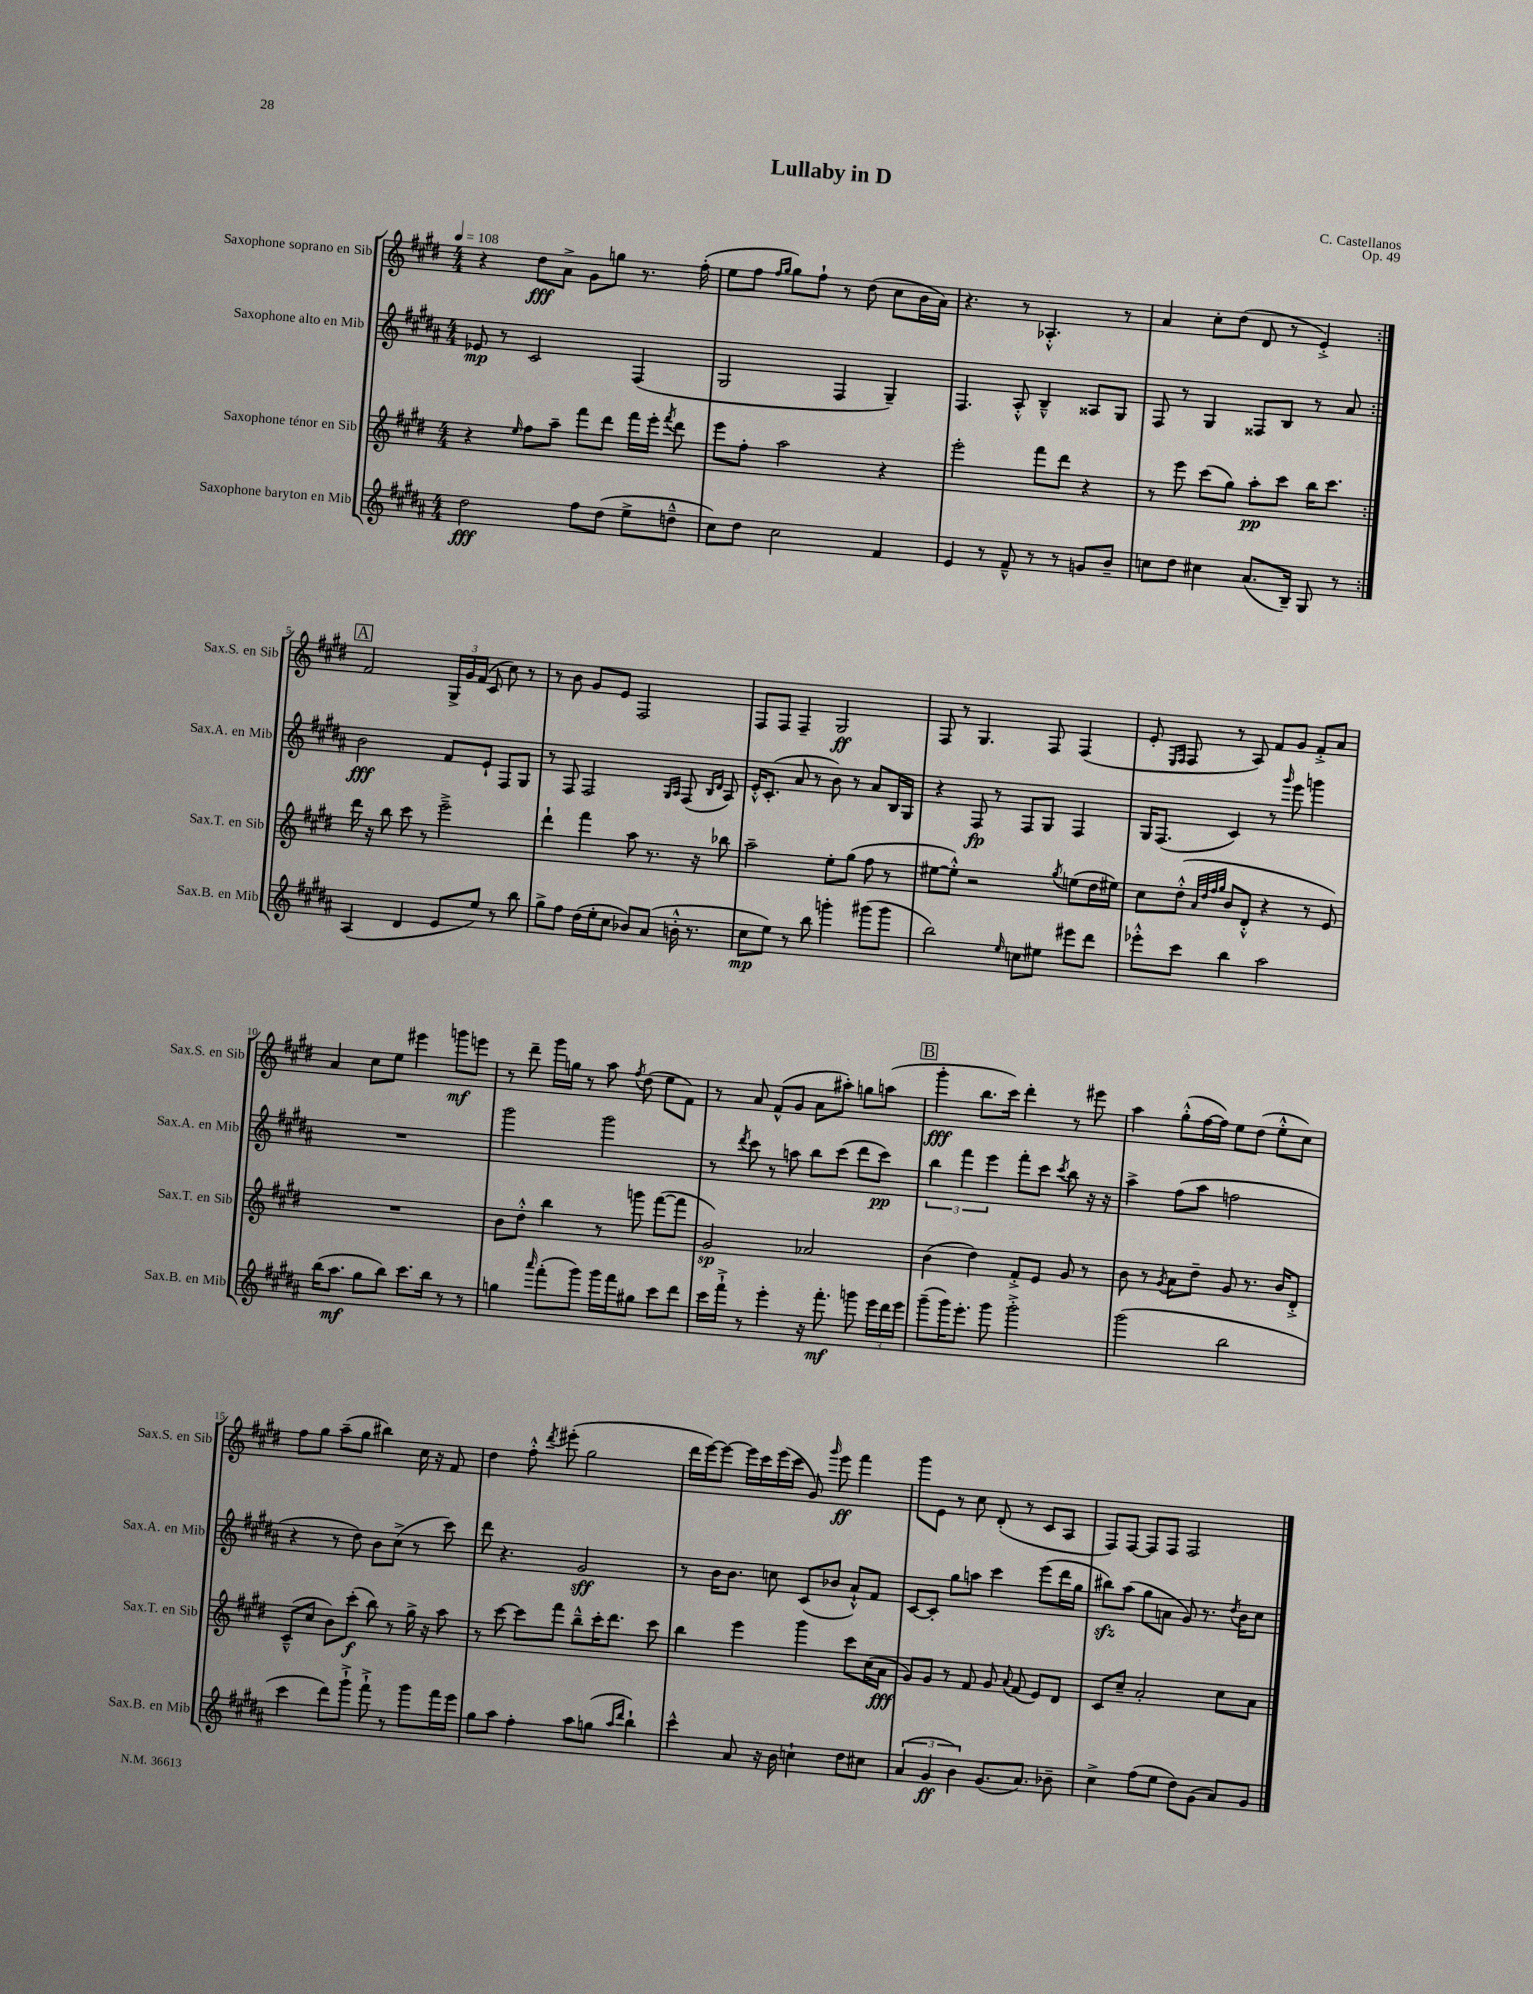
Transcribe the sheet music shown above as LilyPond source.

\header { title = "Lullaby in D" composer = "C. Castellanos" opus = "Op. 49" }
<<
\new StaffGroup <<
\new Staff = "s0" \with { instrumentName = "Saxophone soprano en Sib" shortInstrumentName = "Sax.S. en Sib" } {
    \clef treble \key e \major \numericTimeSignature \time 4/4 \tempo 4 = 108
    \autoBeamOff \repeat volta 2 { r4 dis''8[\fff a'8]-> gis'8[ g''8] r8. fis''16-.( |
    e''8[ fis''8] \grace { fis''16[ gis''16] } gis''8[) fis''8]-! r8 dis''8( cis''8[ b'16 a'16]) |
    r4. r8 aes4.-.-^ r8 |
    a'4 cis''8[-. dis''8]( dis'8 r8 e'4-.->) | }
    \mark \markup { \box "A" } fis'2 \tuplet 3/2 { gis16[-> gis'16 fis'16]( } cis'8 cis''8) r8 |
    r8 b'8 gis'8[ e'8] fis2 |
    fis8[ fis8] fis4-- gis2\ff |
    fis8 r8 gis4. fis8 fis4( |
    e'8-. \grace { e16[ fis16] } fis8 r8 a8) fis'8[ gis'8] fis'8[-.-> a'8] |
    a'4 cis''8[ e''8] eis'''4 g'''8[\mf e'''8] |
    r8 dis'''8-- gis'''16[ g''16] r8 a''8 \acciaccatura { fis''8 } dis''8( e''8[ fis'8]) |
    r8 a'8 fis'8[-^( gis'8] a'8[ ais''8]-.) g''8[ a''8]( |
    \mark \markup { \box "B" } gis'''4-.\fff b''8.[ cis'''16]) dis'''4-. r8 eis'''8 |
    a''4 gis''8[-.-^( fis''16~ fis''16]) e''8[ dis''8]( e''8[-.-^ cis''8]) |
    fis''8[ gis''8] a''8[--( gis''8] bis''4) cis''16 r16 fis'8 |
    dis''4 fis''8-.-^ \acciaccatura { dis'''8 } eis'''8-.( gis''2 |
    dis'''16[ e'''16~) e'''8]~ e'''16[ cis'''16 e'''16( cis'''16] gis'8) \grace { gis'''16 } e'''8\ff fis'''4 |
    gis'''8[ e'8] r8 cis''8 dis'8-.( r8 cis'8[ a8] |
    fis8[) fis8]~ fis8[ fis8] fis2 \bar "|." |
}
\new Staff = "s1" \with { instrumentName = "Saxophone alto en Mib" shortInstrumentName = "Sax.A. en Mib" } {
    \clef treble \key b \major \numericTimeSignature \time 4/4
    \autoBeamOff \repeat volta 2 { ees'8\mp r8 cis'2 fis4( |
    gis2 fis4 gis4--) |
    fis4. ais8-.-^ b4---^ aisis8[ gis8] |
    fis8 r8 gis4 fisis8[ b8] r8 ais'8 | }
    \mark \markup { \box "A" } b'2\fff fis'8[ e'8]-! fis8[ gis8] |
    r8 fis8 fis2 \grace { gis16[ ais16] } fis8( \grace { b16[ dis'16] } ais8) |
    e'16[-.-^ cis'8.]-.( ais'8 r8 b'8) r8 ais'8[ b16 gis16] |
    r4 fis8\fp r8 fis8[ gis8] fis4 |
    gis16[ fis8.]( cis'4) r8 \grace { gis'''16 } e'''8 g'''4 |
    R1 |
    gis'''2 gis'''2 |
    r8 \acciaccatura { dis'''8 } cis'''8 r8 a''8 b''8[ cis'''8]( dis'''8[ cis'''8]\pp) |
    \mark \markup { \box "B" } \tuplet 3/2 { b''4 fis'''4 e'''4 } fis'''8[-. cis'''8] \acciaccatura { cis'''8 } b''8 r16 r16 |
    ais''4-> fis''8[( ais''8] f''2 |
    r4 r8 dis''8) b'8[ cis''8]->( r8 cis'''8) |
    dis'''8 r4. gis'2\sff |
    r8 b'16[ b'8.] c''8 cis'8[( bes'8] ais'8[-!-^) fis'8] |
    cis'8[~ cis'8]-. gis''8[ a''8] cis'''4 e'''8[( dis'''16 gis''16] |
    bis''8[\sfz) ais''8]( gis''8[ a'8] gis'8) r8. \acciaccatura { dis''8 } b'16[ cis''8] \bar "|." |
}
\new Staff = "s2" \with { instrumentName = "Saxophone ténor en Sib" shortInstrumentName = "Sax.T. en Sib" } {
    \clef treble \key e \major \numericTimeSignature \time 4/4
    \autoBeamOff \repeat volta 2 { r4 \grace { e''16 } fis''8[ a''8]-- fis'''8[ dis'''8] fis'''16[ e'''16]-. \acciaccatura { fis'''8 } dis'''8 |
    e'''8[ fis''8]-. a''2 r4 |
    e'''2-. fis'''8[ dis'''8] r4 |
    r8 e'''8 cis'''8[( gis''8]) a''8[-.\pp cis'''8] b''16[ cis'''8.] | }
    \mark \markup { \box "A" } dis'''16 r16 b''8 cis'''8 r8 e'''2---> |
    dis'''4-! fis'''4 a''8 r8. r16 bes''8 |
    a''2-- e''8[-. gis''8]( fis''8 r8 |
    eis''8[~ eis''8]-.-^) r2 \acciaccatura { gis''8 } e''8[( dis''16 eis''16]) |
    cis''8[ dis''8]-.-^( \grace { a'32[ dis''32 fis''32 gis''32] } b'8[ dis'8]-.-^ r4 r8 e'8) |
    R1 |
    b'8[ dis''8]-.-^ b''4 r8 g'''8 fis'''8[~( fis'''8] |
    gis'2\sp) aes'2 |
    \mark \markup { \box "B" } b'4( dis''4) fis'8[-.-> e'8] gis'8 r8 |
    b'8 r8 \acciaccatura { gis'8 } a'8[ dis''8]-- gis'8 r8. b'16[ dis'8]-.-> |
    cis'8[---^( cis''8] b'8[) cis'''8]-.\f( b''8) r8 gis''16-> r16 a''8 |
    r8 cis'''8~ cis'''8[ fis'''8] b''8[---^ cis'''16-. dis'''8.] cis'''8 |
    b''4 e'''4 gis'''4 cis'''8[ cis''16( a'16]\fff |
    gis'8[) gis'8] r8 fis'8 gis'8 \appoggiatura { a'8 } fis'8( e'8[) dis'8] |
    cis'8[ cis''8]-- a'2-. cis''8[ a'8] \bar "|." |
}
\new Staff = "s3" \with { instrumentName = "Saxophone baryton en Mib" shortInstrumentName = "Sax.B. en Mib" } {
    \clef treble \key b \major \numericTimeSignature \time 4/4
    \autoBeamOff \repeat volta 2 { dis''2\fff fis''8[ dis''8]( e''8[-> d''8]---^ |
    cis''8[) dis''8] cis''2 fis'4 |
    e'4 r8 fis'8---^ r8 r8 g'8[ b'8]-- |
    c''8[ dis''8] cis''4 ais'8.[( b16]--) gis8 r8 | }
    \mark \markup { \box "A" } ais4( dis'4 e'8[ e''8]) r8 b''8 |
    gis''8[-> fis''8] dis''16[( e''16-. cis''8] bes'8[) ais'8]( b'16-.-^ r8. |
    cis''8[\mp e''8]) r8 b''8 g'''4-. gis'''8[( gis'''8] |
    b''2) \grace { e''16 } c''8[ eis''8] eis'''8[ dis'''8] |
    ees'''8[-.-^ cis'''8] b''4 ais''2 |
    b''16[( ais''8.]\mf gis''8[ b''8]) cis'''8.[ b''16] r8 r8 |
    g''4 \grace { ais'''16 } fis'''8[-.( gis'''8]) gis'''16[ fis'''16 gis''8] cis'''8[ dis'''8] |
    cis'''16[ fis'''16]-!-> r8 e'''4-. r16 fis'''8.-.\mf g'''8 \tuplet 3/2 { e'''16[ dis'''16 e'''16] } |
    \mark \markup { \box "B" } gis'''8[--( gis'''16) e'''8.]-. gis'''8 gis'''2-.-> |
    gis'''2( b''2 |
    cis'''4 dis'''8[) gis'''8]-!-> fis'''8-!-> r8 gis'''8[ fis'''16 e'''16] |
    gis''8[ ais''8] fis''4-. ais''8[ g''8]( \grace { ais''16[ dis'''16] } b''4-!) |
    cis'''4-^ ais'8 r16 b'16 c''4-! dis''8[ cis''8] |
    \tuplet 3/2 { ais'4( gis'4\ff b'4) } gis'8.[( ais'8.]) bes'8-- |
    cis''4-> fis''8[( e''8] dis''8[) gis'8]( ais'8[) gis'8] \bar "|." |
}
>>
>>
